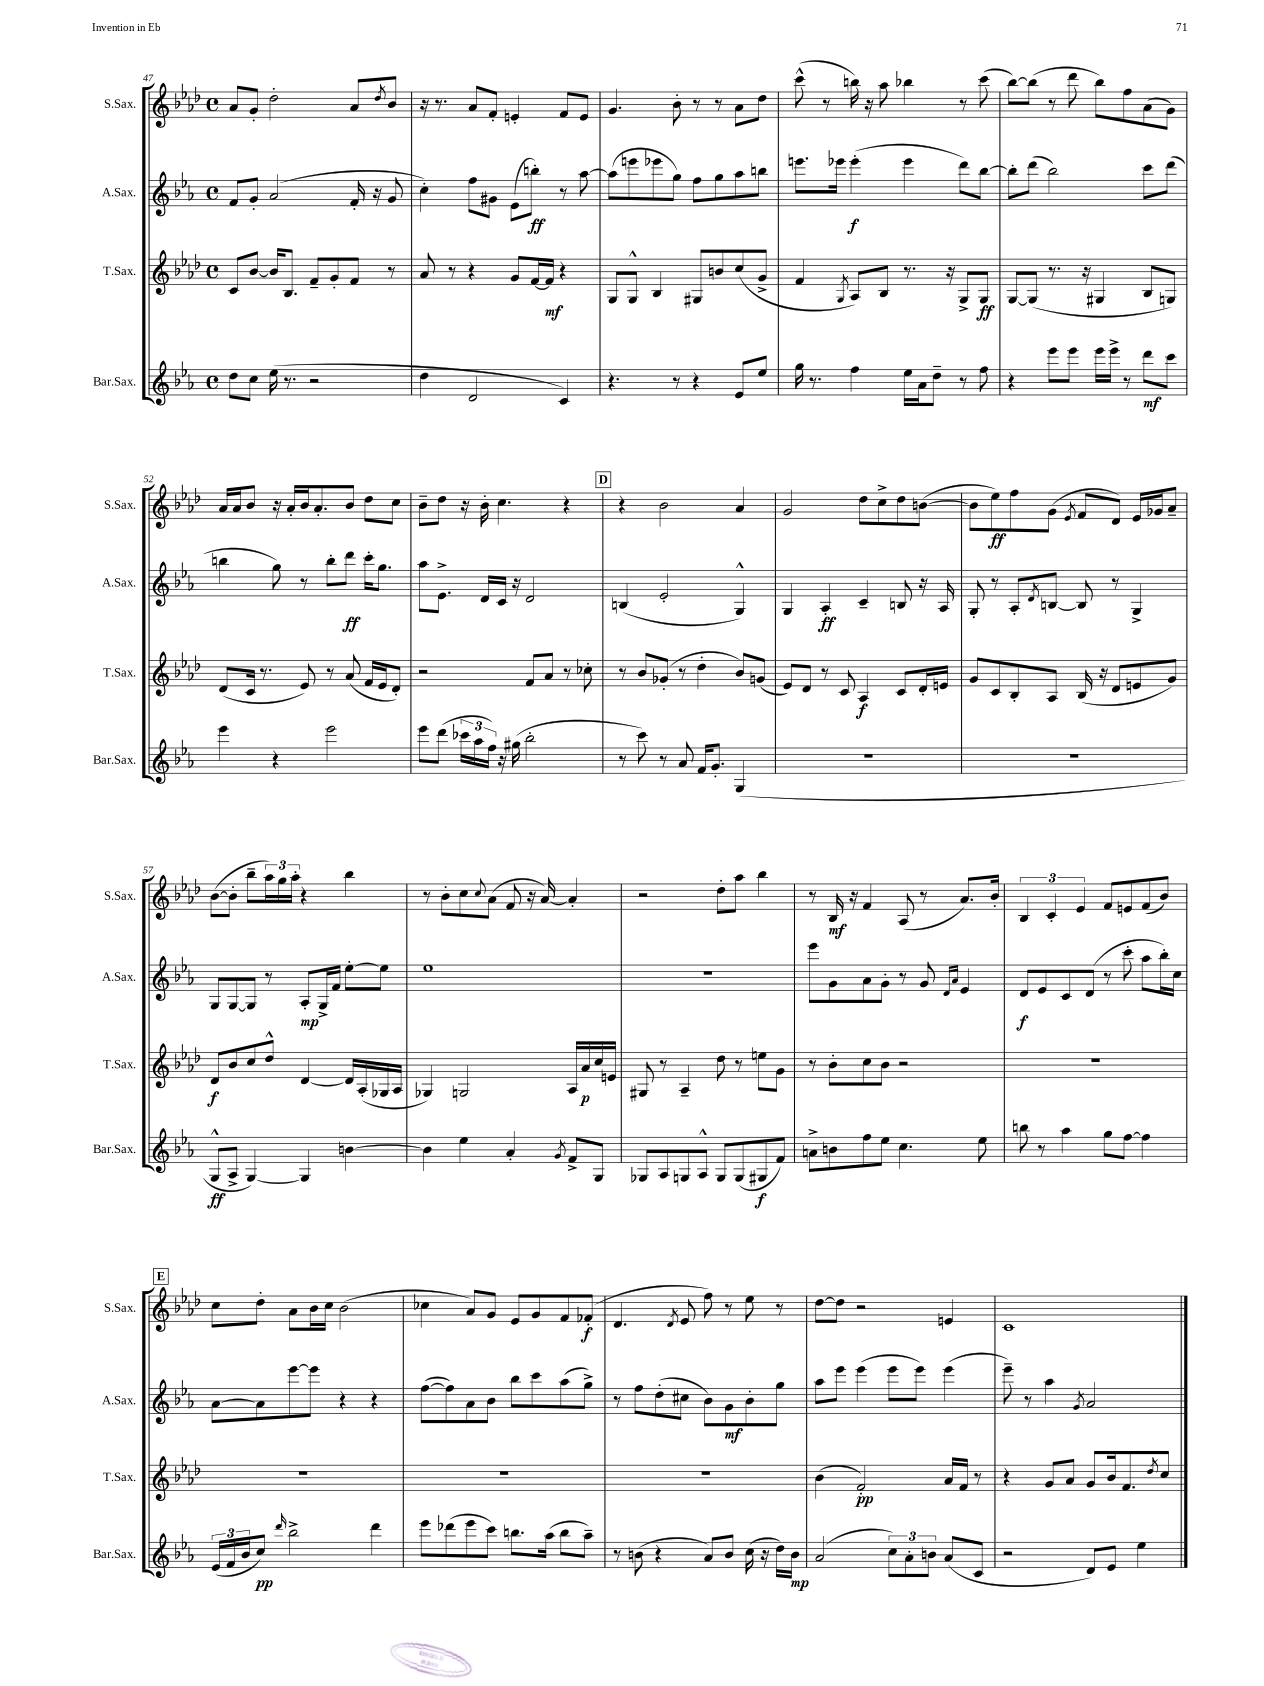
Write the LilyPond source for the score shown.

<<
\new StaffGroup <<
\new Staff = "s0" \with { instrumentName = "S.Sax." shortInstrumentName = "S.Sax." } {
    \clef treble \key aes \major \defaultTimeSignature \time 4/4
    aes'8 g'8-. des''2-. aes'8 \acciaccatura { des''8 } bes'8 |
    r16 r8. aes'8 f'8-. e'4-. f'8 e'8 |
    g'4. bes'8-. r8 r8 aes'8 des''8 |
    c'''8-^( r8 b''16) r16 aes''8 bes''4 r8 c'''8( |
    bes''8~) bes''8( r8 des'''8 bes''8) f''8 aes'8( g'8) |
    aes'16 aes'16 bes'8 r16 aes'16-. bes'16 aes'8.-. bes'8 des''8 c''8 |
    bes'8-- des''8 r16 bes'16-. c''4. r4 |
    \mark \markup { \box "D" } r4 bes'2 aes'4 |
    g'2 des''8 c''8-> des''8 b'8~( |
    b'8 ees''8\ff) f''8 g'8( \acciaccatura { ees'8 } f'8 des'8) ees'16 ges'16 aes'8-- |
    bes'8~( bes'8-. bes''8-- \tuplet 3/2 { aes''16) g''16 aes''16-. } r4 bes''4 |
    r8 bes'8-. c''8 \appoggiatura { c''8 } aes'8( f'8 r16 aes'16~) aes'4-. |
    r2 des''8-. aes''8 bes''4 |
    r8 bes16\mf r16 f'4 aes8( r8 aes'8.) bes'16-. |
    \tuplet 3/2 { bes4 c'4-. ees'4 } f'8 e'8 f'8( bes'8) |
    \mark \markup { \box "E" } c''8 des''8-. aes'8 bes'16 c''16 bes'2( |
    ces''4 aes'8) g'8 ees'8 g'8 f'8 fes'8-.\f( |
    des'4. \acciaccatura { des'8 } ees'8 f''8) r8 ees''8 r8 |
    des''8~ des''8 r2 e'4 |
    c'1 \bar "|." |
}
\new Staff = "s1" \with { instrumentName = "A.Sax." shortInstrumentName = "A.Sax." } {
    \clef treble \key ees \major \defaultTimeSignature \time 4/4
    f'8 g'8-. aes'2( f'16-. r16 g'8 |
    c''4-.) f''8 gis'8 ees'8( b''8-.\ff) r8 aes''8~ |
    aes''8( e'''8 ees'''8 g''8) f''8 g''8 aes''8 b''8 |
    e'''8. ees'''16 ees'''4-.\f( ees'''4 d'''8) bes''8~ |
    bes''8-. d'''8( bes''2) c'''8 d'''8( |
    b''4 g''8) r8 b''8-. d'''8\ff c'''16-. g''8. |
    aes''8 ees'8.-> d'16 c'16 r16 d'2 |
    \mark \markup { \box "D" } b4( ees'2-. g4-^) |
    g4 aes4-.\ff c'4-- b8 r16 aes16 |
    g8-. r8 aes8-. \acciaccatura { d'8 } b8~ b8 r8 g4-> |
    g8 g8~ g8 r8 aes8-.\mp g16-> f'16 ees''8~-. ees''8 |
    ees''1 |
    R1 |
    ees'''8 g'8 aes'8 g'8-. r8 g'8 \grace { d'16 aes'16 } ees'4 |
    d'8\f ees'8 c'8 d'8( r8 c'''8-. aes''8 bes''16-.) c''16 |
    \mark \markup { \box "E" } aes'8~ aes'8 ees'''8~ ees'''8 r4 r4 |
    f''8~( f''8) aes'8 bes'8 bes''8 c'''8 aes''8( g''8->) |
    r8 f''8 d''8-.( cis''8 bes'8) g'8\mf bes'8-. g''8 |
    aes''8 ees'''8 ees'''4( ees'''8 ees'''8) ees'''4( |
    ees'''8--) r8 aes''4 \acciaccatura { g'8 } aes'2 \bar "|." |
}
\new Staff = "s2" \with { instrumentName = "T.Sax." shortInstrumentName = "T.Sax." } {
    \clef treble \key aes \major \defaultTimeSignature \time 4/4
    c'8 bes'8~ bes'16 bes8. f'8-- g'8-. f'8 r8 |
    aes'8 r8 r4 g'8 f'16~ f'16\mf r4 |
    g8 g8-^ bes4 gis8 b'8 c''8( g'8-> |
    f'4 \acciaccatura { g8 } aes8) bes8 r8. r16 g8-> g8\ff |
    g8~ g8( r8. r16 gis4 bes8 g8) |
    des'8( c'16 r8. ees'8) r8 aes'8( f'16 ees'16 des'8-.) |
    r2 f'8 aes'8 r8 ces''8-. |
    \mark \markup { \box "D" } r8 bes'8 ges'8-.( r8 des''4-. bes'8) g'8( |
    ees'8) des'8 r8 c'8 aes4\f c'8 des'16-. e'16 |
    g'8 c'8 bes8-. aes8 bes16( r16 des'8 e'8 g'8) |
    des'8\f bes'8 c''8 des''8-^ des'4~ des'16 aes16-.( ges16 aes16 |
    ges4) g2 aes16 aes'16\p c''16 e'16 |
    gis8 r8 aes4-- des''8 r8 e''8 g'8 |
    r8 bes'8-. c''8 bes'8 r2 |
    R1 |
    \mark \markup { \box "E" } R1 |
    R1 |
    R1 |
    bes'4( f'2-.\pp) aes'16 f'16 r8 |
    r4 g'8 aes'8 g'8 bes'16 f'8. \acciaccatura { des''8 } c''8 \bar "|." |
}
\new Staff = "s3" \with { instrumentName = "Bar.Sax." shortInstrumentName = "Bar.Sax." } {
    \clef treble \key ees \major \defaultTimeSignature \time 4/4
    d''8 c''8 ees''16( r8. r2 |
    d''4 d'2 c'4) |
    r4. r8 r4 ees'8 ees''8 |
    g''16 r8. f''4 ees''16 aes'16 d''8-- r8 f''8 |
    r4 ees'''8 ees'''8 ees'''16 ees'''16-> r8 d'''8\mf c'''8 |
    ees'''4 r4 ees'''2 |
    ees'''8 d'''8( \tuplet 3/2 { ces'''16 aes''16 f''16) } r16 gis''16( bes''2-. |
    \mark \markup { \box "D" } r8 c'''8) r8 aes'8 f'16 g'8.-. g4( |
    R1 |
    R1 |
    g8-^\ff aes8-> g4~) g4 b'4~ |
    b'4 ees''4 aes'4-. \acciaccatura { g'8 } f'8-> g8 |
    ges8 aes8 g8 aes8-^ g8 g8( gis8\f f'8) |
    a'8-> b'8 f''8 ees''8 c''4. ees''8 |
    b''8 r8 aes''4 g''8 f''8~ f''4 |
    \mark \markup { \box "E" } \tuplet 3/2 { ees'16( f'16 bes'16 } c''8\pp) \grace { d'''16 } bes''2-> d'''4 |
    ees'''8 des'''8( ees'''8 c'''8) b''8. aes''16( b''8 aes''8--) |
    r8 b'8( r4 aes'8) b'8 c''16( r16 d''16) b'16\mp |
    aes'2( \tuplet 3/2 { c''8) aes'8-. b'8 } aes'8( c'8 |
    r2 d'8) ees'8 ees''4 \bar "|." |
}
>>
>>
\layout { \context { \Score currentBarNumber = #47 } }
